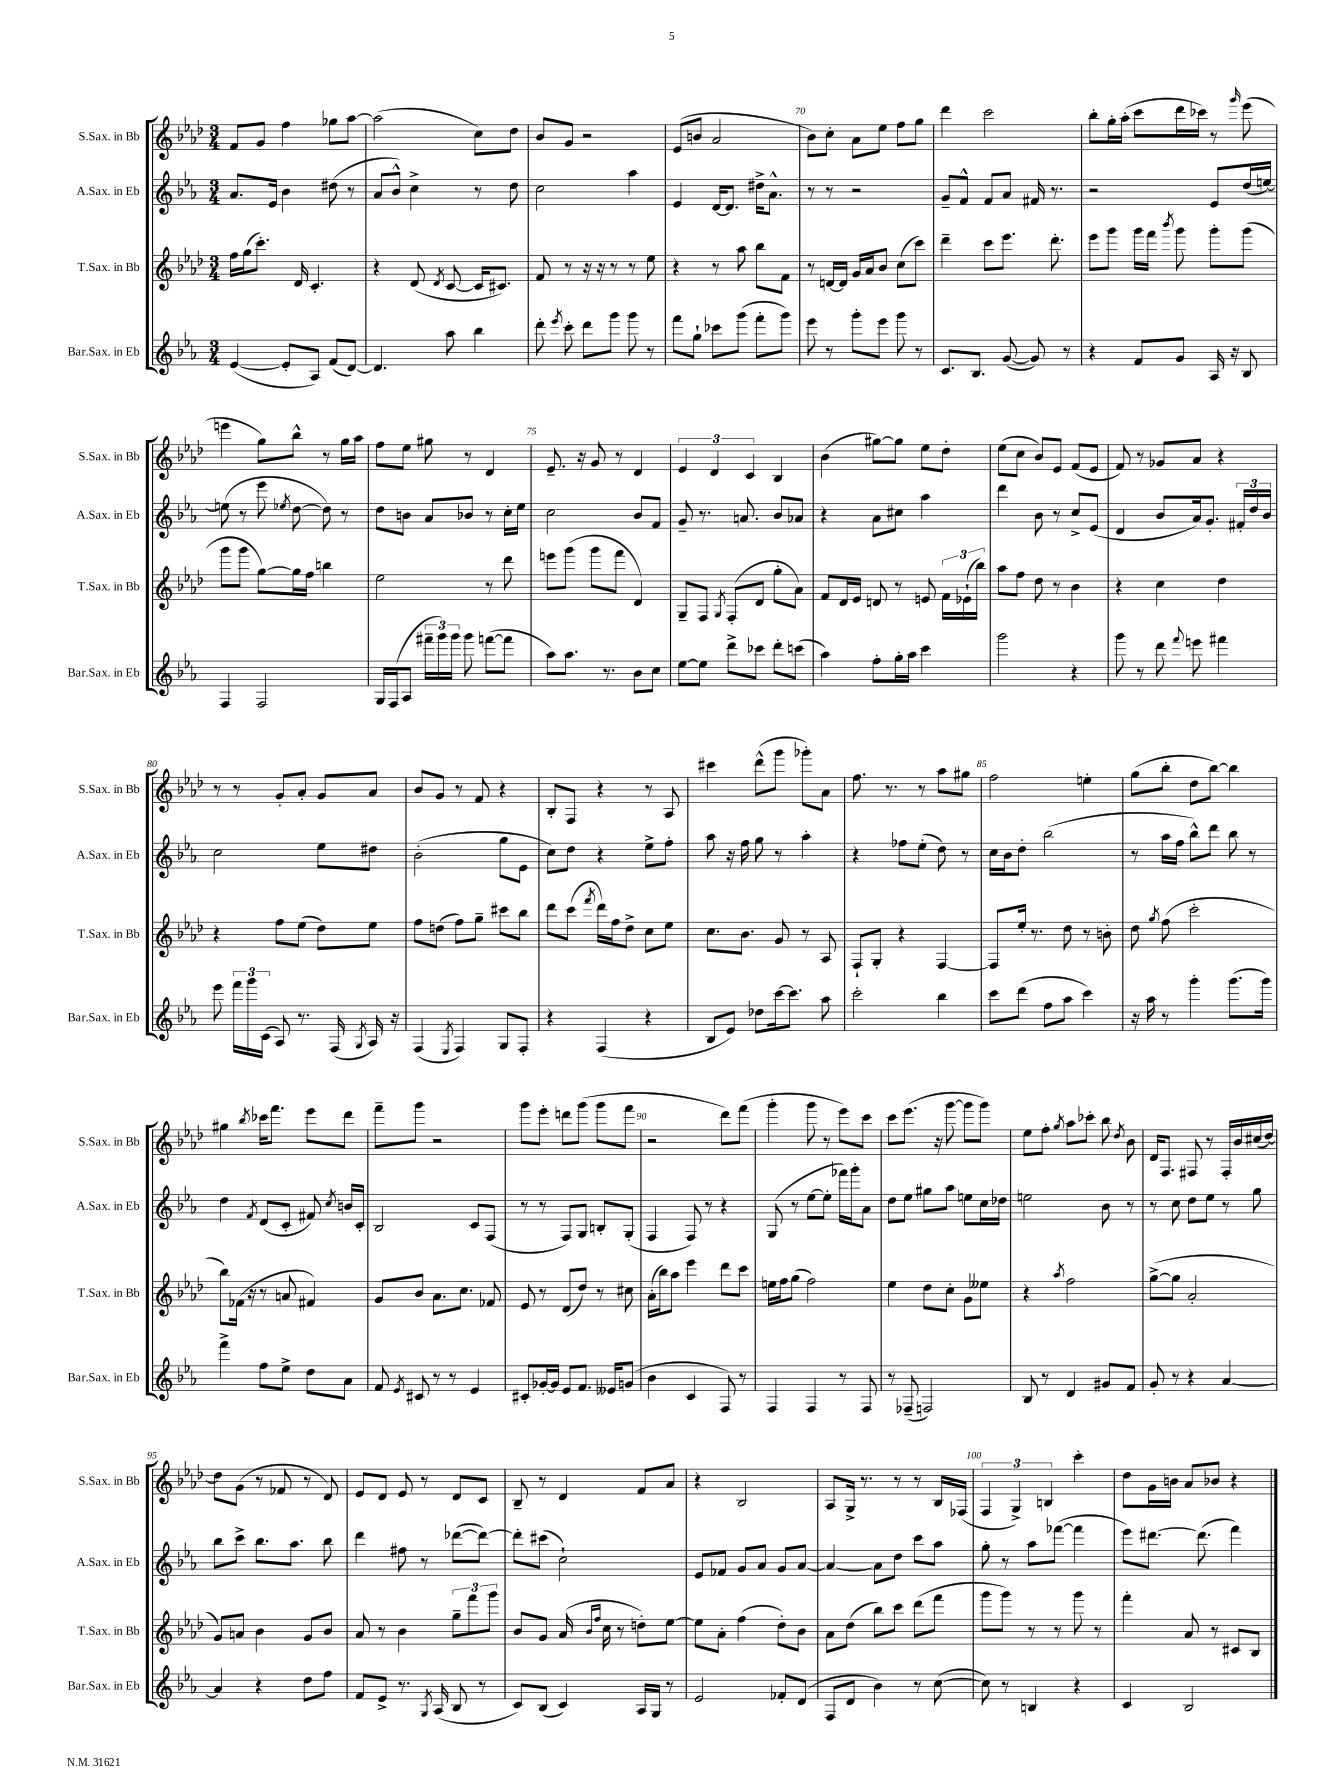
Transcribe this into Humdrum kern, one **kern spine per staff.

**kern	**kern	**kern	**kern
*part4	*part3	*part2	*part1
*staff4	*staff3	*staff2	*staff1
*I"Bar.Sax. in Eb	*I"T.Sax. in Bb	*I"A.Sax. in Eb	*I"S.Sax. in Bb
*I'Bar.Sax. in Eb	*I'T.Sax. in Bb	*I'A.Sax. in Eb	*I'S.Sax. in Bb
*clefG2	*clefG2	*clefG2	*clefG2
*k[b-e-a-]	*k[b-e-a-d-]	*k[b-e-a-]	*k[b-e-a-d-]
*M3/4	*M3/4	*M3/4	*M3/4
=66	=66	=66	=66
([4e-/	16ff\LL	8.a-/L	8f/L
.	(16gg\J	.	.
.	8.ccc'\J)	.	8g/J
.	.	16e-/Jk	.
8e-'/L]	.	4b-\	4ff\
.	16d-/	.	.
8A-/J)	4.c'/	.	.
(8f/L	.	(8dd#X\	8gg-X\L
[8d/J)	.	8r	[8aa-\J
=67	=67	=67	=67
4.d/]	4r	8a-/L	(2aa-\]
.	.	8b-^^/J)	.
.	(8d-/	4cc^\	.
.	8qd-/	.	.
8aa-\	[8c/	.	.
4bb-\	16c/KL]	8r	8cc\L)
.	8.c#X/J)	.	.
.	.	8dd\	8dd-\J
=68	=68	=68	=68
8ddd'\	8f/	2cc\	8b-/L
8qeee-/	.	.	.
8ccc'\	8r	.	8g/J
8ddd\L	16r	.	2r
.	16r	.	.
8ggg\J	8r	.	.
8ggg\	8r	4aa-\	.
8r	8ee-\	.	.
=69	=69	=69	=69
8fff\L	4r	4e-/	(8e-/L
8gg`\J	.	.	8bn/J
8ccc-X\L	8r	[16d/KL	2a-/
.	.	8.d/J]	.
(8ggg\J	8aa-\	.	.
8fff'\L	8bb-\L	16dd#X^\KL	.
.	.	8.a-^^\J	.
8ggg\J)	8f\J	.	.
=70	=70	=70	=70
8eee-\	8r	8r	8b-\L)
8r	[16dn/LL	8r	8cc'\J
.	16d/JJ]	.	.
8ggg'\L	16g/LL	2r	8a-\L
.	16a-/J	.	.
8eee-\J	8b-/J	.	8ee-\J
8ggg\	(8cc\L	.	8ff\L
8r	8ccc\J)	.	8gg\J
=71	=71	=71	=71
8.c/L	4ddd-~\	8g~/L	4ddd-\
.	.	8f^^/J	.
8.B-/J	.	.	.
.	8ccc\L	8f/L	2ccc\
([8g/	8.eee-\J	8a-/J	.
8g/])	.	16f#X/	.
.	8.ddd-'\	8.r	.
8r	.	.	.
=72	=72	=72	=72
4r	8eee-\L	2r	8bb-'\L
.	8ggg\J	.	16gg'\L
.	.	.	(16aa-'\JJ
8f/L	16ggg\LL	.	8ccc\L
.	16fff\JJ	.	.
.	8qbbb-/	.	.
8g/J	8ggg\	.	16ddd-\L
.	.	.	16ccc-X\JJ)
16A-/	8ggg'\L	8e-/L	8r
16r	.	.	.
.	.	.	16qqggg/
8B-/	(8ggg\J	(16dd/L	(8eee-\
.	.	[16een/JJ)	.
!!LO:LB:g=z
=73	=73	=73	=73
4F/	8ggg\L	(8een\]	4eeen\
.	8ggg\J	8r	.
2F/	[8gg\L)	8eee-\	8gg\L)
.	.	8qee-X/	.
.	16gg\L]	[8dd\	8bb-^^\J
.	16ff\JJ	.	.
.	4bbn\	8dd\])	8r
.	.	8r	16gg\LL
.	.	.	16aa-\JJ
=74	=74	=74	=74
16G/LL	2ee-\	8dd\L	8ff\L
(16F/J	.	.	.
8A-/J	.	8bn\J	8ee-\J
24fff#X~\LL	.	8a-/L	8gg#X\
24ggg\)	.	.	.
24ggg\JJ	.	.	.
8ggg\	.	8b-X/J	8r
([8fffn\L	8r	8r	4d-/
8fff\J]	8ddd-\	16cc'\LL	.
.	.	16ee-\JJ	.
=75	=75	=75	=75
8aa-\L)	8eeen\L	2cc\	8.e-~/
8.aa-\J	(8ggg\J	.	.
.	.	.	16r
.	8ggg\L	.	8g/
8.r	.	.	.
.	8fff\J	.	8r
8b-\L	4d-/)	8b-/L	4d-/
8cc\J	.	8f/J	.
=76	=76	=76	=76
[8ee-\L	8G~/L	8g~/	6e-/
8ee-\J]	8F/J	8.r	.
.	.	.	6d-/
.	8qG/	.	.
8ddd^\L	(8F'/L	.	.
.	.	8.an/	.
.	.	.	6c/
8ccc-X\J	8d-/J	.	.
8ddd'\L	8gg'\L	8b-/L	4B-/
(8cccn\J	8a-\J)	8a-X/J	.
=77	=77	=77	=77
4aa-\)	8f/L	4r	(4b-\
.	16d-/L	.	.
.	16e-/JJ	.	.
8ff'\L	8dn/	8a-\L	[8gg#X\L)
16gg'\L	8r	8cc#X\J	8gg#\J]
16aa-\JJ	.	.	.
4ccc\	8en/	4aa-\	8ee-\L
.	24f\LL	.	8dd-'\J
.	(24e-X`\	.	.
.	24bb-\JJ)	.	.
=78	=78	=78	=78
2ggg\	8aa-\L	4ddd\	(8ee-\L
.	8ff\J	.	8cc\J
.	8dd-\	8b-\	8b-/L)
.	8r	8r	8e-/J
4r	4b-\	8cc^/L	(8f/L
.	.	(8e-/J	8e-/J
=79	=79	=79	=79
8ggg\	4r	4d/	8f/)
8r	.	.	8r
8ddd\	4cc\	8b-/L	8g-X/L
8qqfff/	.	.	.
8eeen\	.	16a-/k)	8a-/J
.	.	8.g'/J	.
4fff#X\	4dd-\	.	4r
.	.	24f#X'/LL	.
.	.	24dd/	.
.	.	24b-/JJ	.
!!LO:LB:g=z
=80	=80	=80	=80
8eee-\	4r	2cc\	8r
24fff\LL	.	.	8r
24ggg\	.	.	.
(24c\JJ	.	.	.
8A-/)	8ff\L	.	8g'/L
8.r	(8ee-\J	.	8a-'/J
.	8dd-\L)	8ee-\L	8g/L
(16F/	.	.	.
8qG/	.	.	.
16A-/)	8ee-\J	8dd#X\J	8a-/J
16r	.	.	.
=81	=81	=81	=81
(4F/	8ff\L	(2b-'\	8b-/L
.	(8ddn\J	.	8g/J
8qE-/	.	.	.
4F/)	8ff\L)	.	8r
.	8gg~\J	.	8f/
8G/L	8ccc#X\L	8gg\L	4r
8F'/J	8bb-\J	8e-\J	.
=82	=82	=82	=82
4r	8ddd-\L	8cc\L)	8B-'/L
.	(8ccc\J	8dd\J	8F/J
.	8qfff/	.	.
(4F/	16ddd-\LL)	4r	4r
.	16ff\J	.	.
.	8dd-^\J	.	.
4r	8cc\L	8ee-^\L	8r
.	8ee-\J	8ff'\J	8A-/
=83	=83	=83	=83
8B-/L	8.cc\L	8aa-\	4ccc#X\
8e-/J)	.	16r	.
.	8.b-\J	16ff\	.
8dd-X\L	.	8gg\	(8ddd-^^\L
[16ccc\k	8g/	8r	8ggg\J
8.ccc\J]	.	.	.
.	8r	4aa-'\	8ggg-X'\L)
8aa-\	8A-/	.	8a-\J
=84	=84	=84	=84
2ccc'\	8F`/L	4r	8.ff\
.	8G'/J	.	.
.	.	.	8.r
.	4r	8ff-X\L	.
.	.	(8ee-'\J	8r
4bb-\	[4F/	8dd\)	8aa-\L
.	.	8r	8gg#X\J
=85	=85	=85	=85
8ccc\L	8F/L]	16cc\LL	2ff\
.	.	16b-\J	.
(8ddd\J	16ee-'/Jk	8dd'\J	.
.	8.r	.	.
8ff\L	.	(2bb-\	.
8aa-\J	8dd-\	.	.
4ccc\)	8r	.	4een'\
.	8bn'\	.	.
=86	=86	=86	=86
16r	8dd-\	8r	(8gg\L
16aa-\	.	.	.
.	8qgg/	.	.
8r	(8ff\	16aa-\LL	8bb-'\J
.	.	16ff\JJ	.
4ggg'\	2ccc'\	8bb-^^\L)	8dd-\L
.	.	8ddd\J	[8bb-\J)
(8.ggg\L	.	8bb-\	4bb-\]
.	.	8r	.
16ggg\Jk)	.	.	.
!!LO:LB:g=z
=87	=87	=87	=87
4fff^\	8bb-\L)	4dd\	4gg#X\
.	(16f-X\Jk	.	.
.	16r	.	.
.	.	8qf/	8qbb-/
8ff\L	8r	(8d/L	16ccc-X\KL
.	.	.	8.fff\J
8ee-^\J	8an/	8c'/J	.
8dd\L	4f#X/)	8f#X/)	8eee-\L
.	.	8qcc/	.
8a-\J	.	16bn/LL	8ddd-\J
.	.	16c'/JJ	.
=88	=88	=88	=88
8f/	8g/L	2B-/	8fff~\L
8qe-/	.	.	.
8c#X/	8b-/J	.	8ggg\J
8r	8.a-\L	.	2r
8r	.	.	.
.	8.cc\J	.	.
4e-/	.	8c/L	.
.	8f-X/	(8F/J	.
=89	=89	=89	=89
8c#X'/L	8e-/	8r	8ggg\L
[16g-X'/L	8r	8r	8eee-'\J
16g-/JJ]	.	.	.
8e-/L	(8d-/L	8F/L)	8dddn\L
8.f/J	8dd-/J)	8G/J	(8ggg\J
.	8r	8Bn'/L	8ggg\L
16e--X/KL	.	.	.
(8gn/J	8cc#X\	(8G'/J	8fff\J
=90	=90	=90	=90
4b-\	(16a-'\LL	4F/	2r
.	16bb-\J)	.	.
.	8aa-\J	.	.
4c/	4eee-\	8F/)	.
.	.	8r	.
8F/)	8ddd-\L	4r	8ddd-\L)
8r	8ccc\J	.	(8fff\J
=91	=91	=91	=91
4F/	16een\LL	(8G/	4ggg'\
.	16ff\J	.	.
.	(8gg\J	8r	.
4F/	2ff\)	[8ee-\L	8ggg\
.	.	8ee-'\J]	8r
8r	.	16fff-X\LL)	8eee-\L)
.	.	16ggg'\J	.
8F/	.	8a-\J	8ccc\J
=92	=92	=92	=92
8r	4ee-\	8dd\L	8ccc\L
(8F-X~/	.	8ee-\J	(8.eee-\J
2Fn/)	8dd-\L	8gg#X\L	.
.	.	.	16r
.	8cc'\J	8aa-\J	[8ggg\
.	8g\L	8een\L	8ggg\L]
.	8ee--X\J	16cc\L	8ggg\J)
.	.	16dd-X\JJ	.
=93	=93	=93	=93
8B-/	4r	2een\	8ee-\L
8r	.	.	8ff'\J
.	8qaa-/	.	8qgg/
4d/	2ff\	.	8aa-\L
.	.	.	8ccc-X'\J
8g#X/L	.	8b-\	8bb-\
.	.	.	8qdd-/
8f/J	.	8r	8b-\
=94	=94	=94	=94
8g'/	([8gg^\L	8r	16d-/KL
.	.	.	8.F/J
8r	8gg\J]	8cc\	.
4r	2a-'/	8dd\L	8F#X/
.	.	8ee-\J	8r
[4a-/	.	8r	16F#'/LL
.	.	.	16b-/
.	.	8gg\	(16cc#X/
.	.	.	[16dd-/JJ)
!!LO:LB:g=z
=95	=95	=95	=95
4a-/]	8g/L)	8bb-\L	8dd-\L]
.	8an/J	8ccc^\J	(8g\J
4r	4b-\	8.bb-\L	8r
.	.	.	8f-X/
.	.	8.aa-\J	.
8dd\L	8g/L	.	8r
8ff\J	8b-/J	8bb-\	8d-/)
=96	=96	=96	=96
8f/L	8a-/	4ddd\	8e-/L
8e-^/J	8r	.	8d-/J
8.r	4b-\	8ff#X\	8e-/
.	.	8r	8r
8qG/	.	.	.
(16A-/	.	.	.
8B-/	12gg~\L	([8ddd-X\L	8d-/L
.	12fff\	.	.
8r	.	8ddd-\J_)	8c/J
.	12ggg\J	.	.
=97	=97	=97	=97
8c/L)	8b-/L	8ddd-'\L]	8B-~/
(8B-/J	8g/J	(8ccc#X\J	8r
4c/)	(16a-/	2cc`\)	4d-/
.	16qqb-/LL	.	.
.	16qqff/JJ	.	.
.	16cc\	.	.
.	8r	.	.
16A-/LL	8ddn'\L)	.	8f/L
16G/JJ	.	.	.
8r	[8ee-\J	.	8a-/J
=98	=98	=98	=98
2e-/	8ee-\L]	8e-/L	4r
.	8a-'\J	8f-X/J	.
.	(4ff\	8g/L	2B-/
.	.	8a-/J	.
8f-X'/L	8dd-'\L)	8g/L	.
(8d/J	8b-\J	[8a-/J	.
=99	=99	=99	=99
8F/L	8a-\L	4a-/_	8A-/L
8d/J	(8dd-\J	.	16G^/Jk
.	.	.	8.r
4b-\)	8bb-\L)	8a-\L]	.
.	8ccc\J	8dd\J	8r
8r	(8ddd-\L	8ccc\L	8r
([8cc\	8fff\J	8aa-\J	16B-/LL
.	.	.	(16F-X/JJ
=100	=100	=100	=100
8cc\])	8ggg\L	8gg'\	6F/
8r	8ggg\J)	8r	.
.	.	.	6G^/)
4Bn/	8r	8aa-\L	.
.	.	.	6Bn/
.	8r	([8fff-X\J	.
4r	8ggg\	4fff-\]	4ccc'\
.	8r	.	.
=101	=101	=101	=101
4c/	4fff'\	8eee-\L)	8dd-\L
.	.	[8.ddd#X\J	16g\L
.	.	.	16bn\JJ
2B-/	8a-/	.	8a-/L
.	.	(8.ddd#\]	.
.	8r	.	8b-X/J
.	8c#X/L	4fff\)	4r
.	8B-/J	.	.
==	==	==	==
*-	*-	*-	*-
